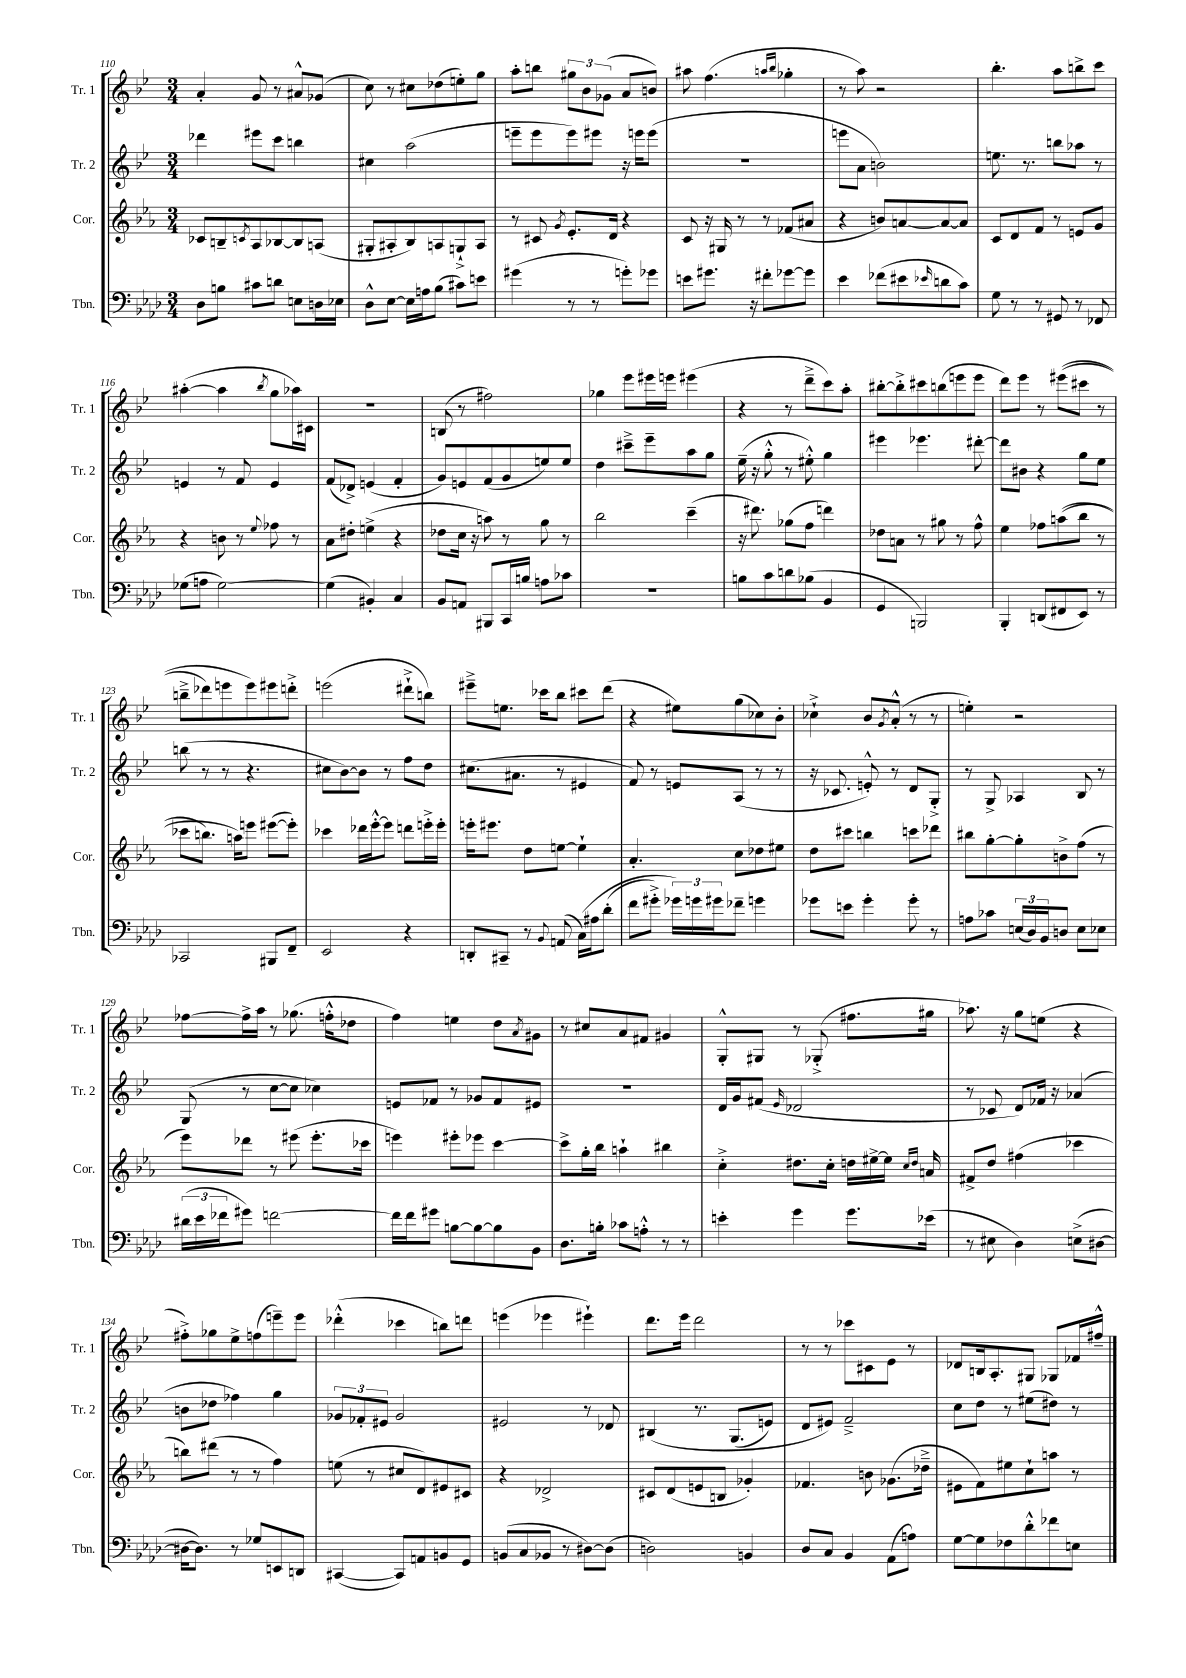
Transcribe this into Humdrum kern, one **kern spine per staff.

**kern	**kern	**kern	**kern
*staff4	*staff3	*staff2	*staff1
*clefF4	*clefG2	*clefG2	*clefG2
*k[b-e-a-d-]	*k[b-e-a-]	*k[b-e-]	*k[b-e-]
*M3/4	*M3/4	*M3/4	*M3/4
8D-	8c-	4ddd-	4a'
8B	8B~	.	.
.	8qc	.	.
8c#	8A-	8eee#	8g
8d	[8B-	8ccc	8r
8E	8B-]	4bb	8a#^^
16D	(8A	.	(8g-
16E-	.	.	.
=	=	=	=
8D-^^	8G#'	4cc#	8cc)
[8E-	8A#'	.	8r
16E-]	8B-)	(2aa	8cc#
16A	.	.	.
(8B-	8A	.	(8dd-
8c#)	8G`^	.	8ee')
8e	8A	.	8gg
=	=	=	=
(4g#	8r	8eee~	8aa'
.	8c#	8eee	8bb
.	8qg	.	.
8r	8.e-'	8eee)	12gg#
.	.	.	12b-
8r	.	8eee#	.
.	.	.	(12g-
.	16d	.	.
8g')	4r	16r	8a
.	.	16eee	.
8g-	.	(8eee	8b)
=	=	=	=
8e	8c	2.r	8aa#
8.g#	16r	.	(4.ff
.	16G#	.	.
.	8r	.	.
16r	.	.	.
8f#'	8r	.	.
.	.	.	16qqaa
.	.	.	16qqbb-
[8g-	(8f-	.	4gg-'
8g-]	8a#	.	.
=	=	=	=
4e-	4r	8eee	8r
.	.	8a	8aa)
(8f-	8b)	2b)	2r
8e#	[8a	.	.
16qqe-	.	.	.
8d	8a_	.	.
8c)	8a]	.	.
=	=	=	=
8G	8c	8.ee	4.bb-'
8r	8d	.	.
.	.	8.r	.
8r	8f	.	.
8GG#	8r	8bb	8aa
8r	8e	8aa-	8bb^
8FF-	8g	8r	8ccc
=	=	=	=
(8G-	4r	4e	([4aa#'
8A	.	.	.
[2G-)	8b	8r	4aa#]
.	8r	8f	.
.	8qqee-	.	8qbb-
.	8ff-	4e	8gg
.	8r	.	16aa-)
.	.	.	16c#
=	=	=	=
(4G-]	8a-	(8f	2.r
.	8dd#'	8d-^)	.
4BB#')	(4ee^	(4e	.
4C	4r	4f'	.
=	=	=	=
8BB-	8dd-	8g)	(8B
8AA	16cc	8e	8r
.	16r	.	.
8BBB#	8aa)	(8f	2ff#)
16CC	8r	8g	.
16B	.	.	.
8A	8gg	8ee)	.
8c-	8r	8ee	.
=	=	=	=
2.r	2bb-	4dd	4gg-
.	.	8ccc#~^	8eee-
.	.	8eee-~	16eee#
.	.	.	16eee
.	(4ccc~	8aa	(4eee#
.	.	8gg	.
=	=	=	=
8B	16r	(16ee-~	4r
.	8.ddd#)	16r	.
8c	.	8gg'^^	.
8d	(8gg-	8r	8r
(8B-	8ff	8ee#'^^)	8ddd~^
4BB-	4ddd)	4gg	8ccc)
.	.	.	8aa'
=	=	=	=
4GG	8dd-	4eee#	[8bb#'
.	8a	.	8bb#'^]
2BBB)	8r	4.eee-	8ccc#
.	8gg#	.	(8bb
.	8r	.	8eee
.	8ff^^	[8ddd#'	8eee
=	=	=	=
4BBB-'	4ee-	8ddd#]	8ddd)
.	.	8b#	8eee-
(8DD	8ff-	4r	8r
8FF#	&((8aa	.	&((8eee#
8EE-)	8bb-	8gg	8ccc#
8r	8r	8ee-	8r
=	=	=	=
2CC-	8ccc-	(8bb	8bb~^
.	8.bb)	8r	8ddd-)
.	.	8r	8eee
.	16aa&)	.	.
.	8eee	4.r	8eee&)
8BBB#	([8eee#	.	8eee#
8FF~	8eee#'])	.	8ddd'^
=	=	=	=
2EE-	4ccc-	8cc#	(2eee
.	.	[8b-)	.
.	16ddd-	8b-]	.
.	[16eee-'^^	.	.
.	8eee-]	8r	.
4r	8ddd	8ff	8ddd#`^
.	16eee'^	8dd	8bb)
.	16eee'	.	.
=	=	=	=
8DD'	16eee'	(8.cc#	8eee#~^
.	8.eee#	.	.
8CC#~	.	.	8.ee
.	.	8.a#	.
8r	8dd	.	.
.	.	.	16ccc-
8qqBB-	.	.	.
(8AA	[8ee	8r	8bb-
&(16C)	4ee`]	4e#	8ccc#
16A#	.	.	.
(8d-'	.	.	(8ddd
=	=	=	=
8f	4.a-'	8f)	4r
8g#'^)	.	8r	.
24g-&)	.	8e	8ee#)
24g	.	.	.
24g#	.	.	.
8f-~	8cc	(8A	(8gg
4g	8dd-	8r	8cc-)
.	8ee#	8r	8b-'
=	=	=	=
8g-	8dd	16r	4cc-`^
.	.	8.c-	.
8e	8ccc#	.	.
4g-'	4bb	8e'^^)	8b-
.	.	.	8qg
.	.	8r	(8a'^^
8g-'	8ccc	8d	8r
8r	8ddd-	8G'^	8r
=	=	=	=
8A	8bb#	8r	4ee')
8c-	[8gg'	8G^	.
(24E	8gg']	4A-	2r
24D-)	.	.	.
24BB-	.	.	.
8D	8b^	.	.
8E	(8ff	8B-	.
8E-	8r	8r	.
=	=	=	=
(24d#	8eee-)	(8G	[8ff-
24e-	.	.	.
24f-	.	.	.
8g#)	8ddd-	8r	16ff-^]
.	.	.	16aa
[2f	8r	[8cc	8r
.	(8eee#	8cc]	(8.gg-
.	8.eee#'	4cc-)	.
.	.	.	16ff'^^
.	.	.	8dd-
.	16ccc-	.	.
=	=	=	=
16f]	4eee)	8e	4ff)
16f	.	.	.
8g#	.	8f-	.
[8B	8eee#'	8r	4ee
8B_	8eee-	8g-	.
8B]	[4ccc	8f-	8dd
.	.	.	8qa
8BB-	.	8e#	8g#
=	=	=	=
8.D-	8ccc^]	2.r	8r
.	16gg'	.	8cc#
16B'	16bb-	.	.
8c-	4aa`	.	8a
8A'^^	.	.	8f#
8r	4bb#	.	4g#
8r	.	.	.
=	=	=	=
4e'	4cc'^	16d	8G'^^
.	.	16g	.
.	.	(8f#	8G#
.	.	16qqe-	.
4g	8.dd#	2d-	8r
.	.	.	(8G-'^
.	16cc'	.	.
8.g	16dd	.	8.ff#
.	[16ee#^	.	.
.	16ee#]	.	.
.	16qqcc	.	.
.	16qqdd	.	.
(16e-	16a	.	16gg#
=	=	=	=
8r	8f#^	8r	8.aa-)
8E#	8dd	8c-	.
.	.	.	16r
4D-)	(4ff#	8d)	8gg
.	.	16f-	(8ee
.	.	16r	.
(8E^	4ccc-	(4a-	4r
[8D#	.	.	.
=	=	=	=
16D#_	8bb)	8b	8ff#'^)
8.D#])	.	.	.
.	(8ddd#	8dd-	8gg-
8r	8r	4ff-)	8ee-^
8G-	8r	.	(8ff
8EE	4ff)	4gg	8eee~)
8DD	.	.	8eee
=	=	=	=
([4CC#	(8ee	12g-	(4ddd-'^^
.	.	12f-'	.
.	8r	.	.
.	.	12e#	.
8CC#])	8cc#	2g-	4ccc-
8AA	8d)	.	.
8BB	8e#	.	8bb)
8GG	8c#	.	8ddd
=	=	=	=
(8BB	4r	2e#	(4eee
8C	.	.	.
8BB-	2d-^	.	4eee-
8r	.	.	.
[8D#)	.	8r	4eee#`)
(8D#]	.	8d-	.
=	=	=	=
2D)	8c#	&(4B#	8.ddd
.	(8d	.	.
.	.	.	16eee-
.	8e	8.r	2ddd
.	8B	.	.
.	.	(8.G	.
4BB	4g-')	.	.
.	.	8e)	.
=	=	=	=
8D-	4.f-	8d	8r
8C	.	8e#&)	8r
4BB-	.	2f~^	8ccc-
.	8b	.	8c#
(8AA-	(8.g-	.	8e-
8A)	.	.	8r
.	16dd-~^	.	.
=	=	=	=
[8G	8e#	8cc	8d-
8G]	8f)	8dd	16B
.	.	.	8.A'
8F-	8ee#	8r	.
8d-'^^	8cc`	(8ee#	8G#
8f-	8aa	8dd#)	8G-
8E	8r	8r	16f-
.	.	.	16ff#~^^
==	==	==	==
*-	*-	*-	*-
